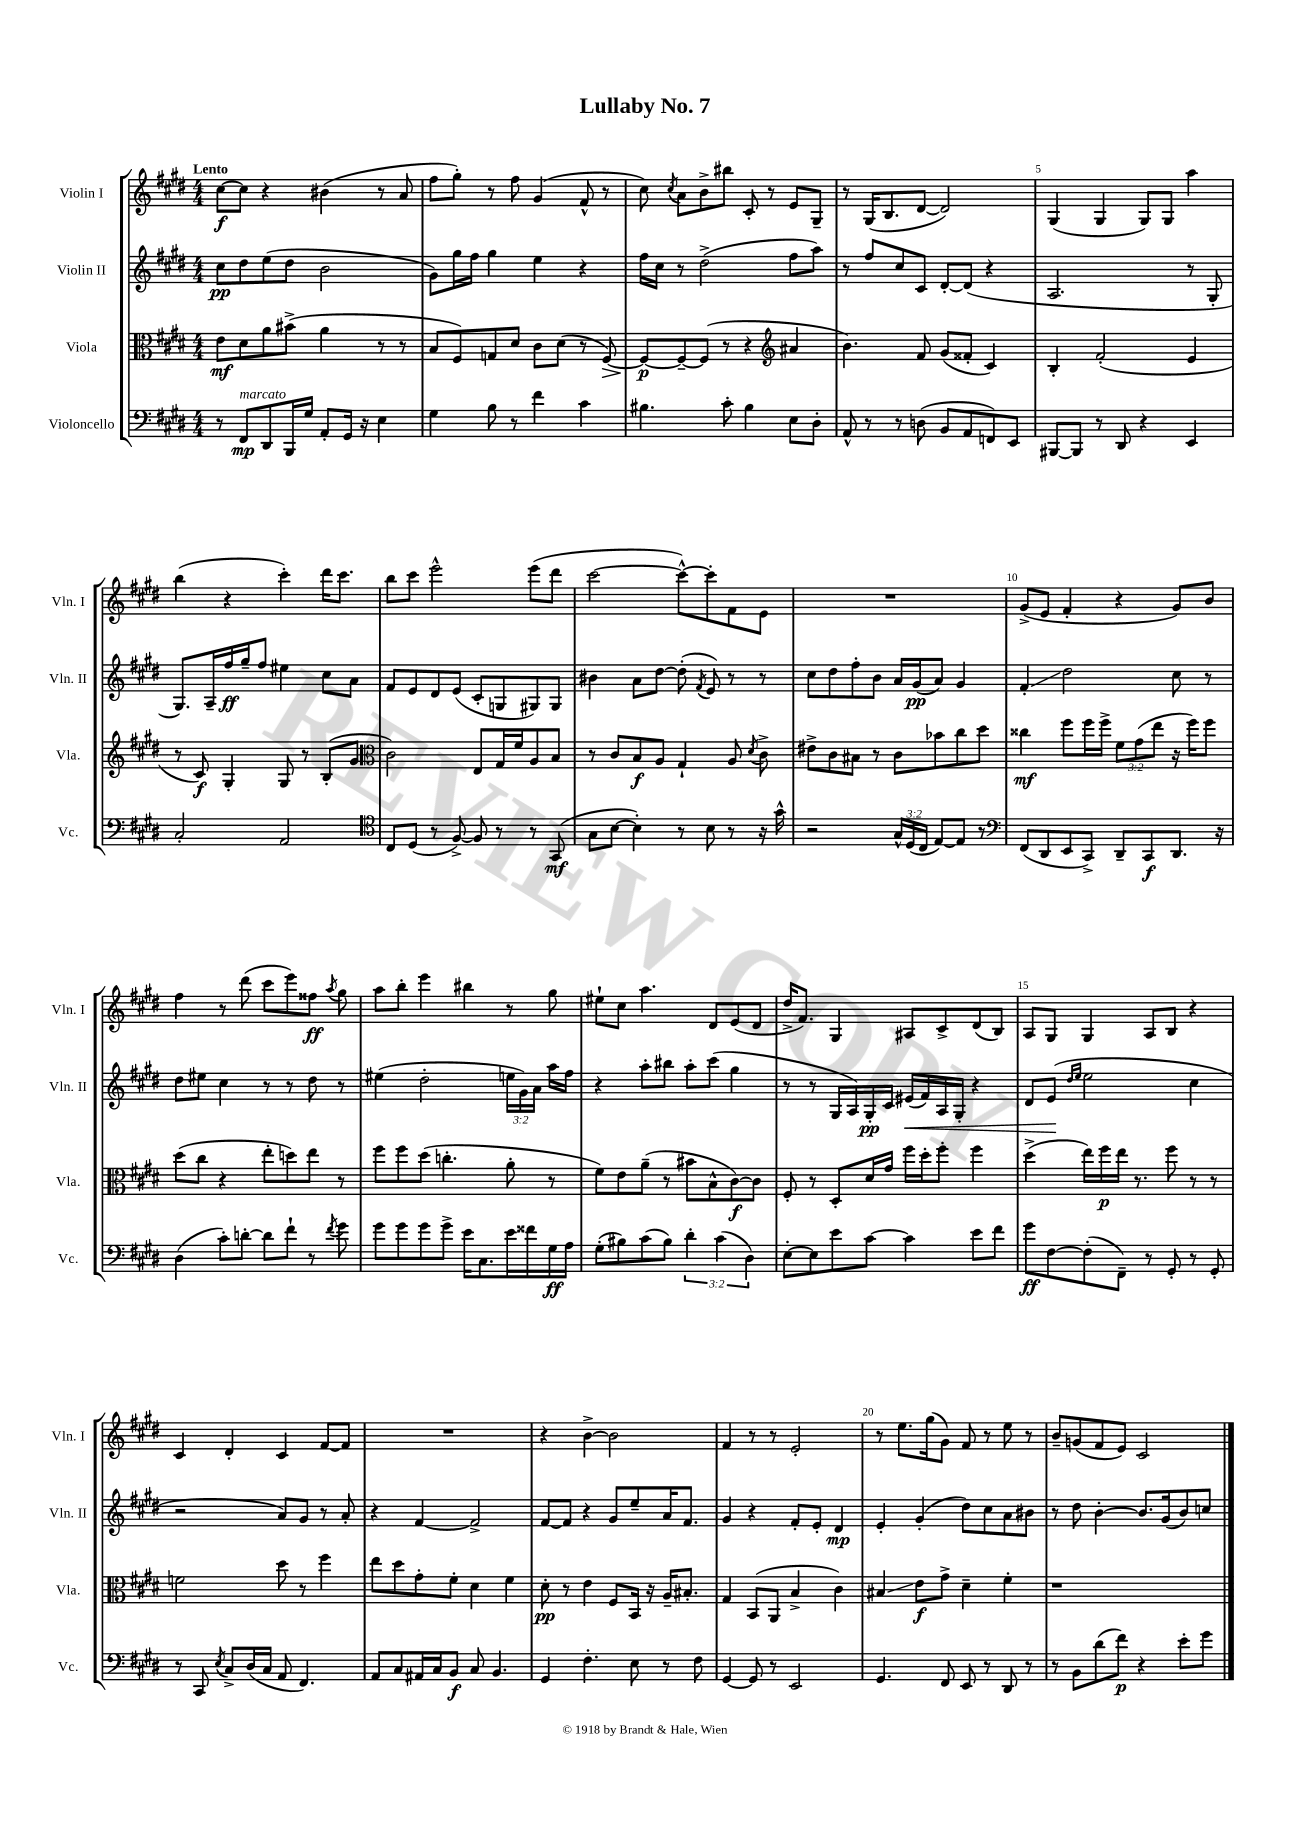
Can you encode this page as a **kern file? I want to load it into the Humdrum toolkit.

**kern	**kern	**kern	**kern
*staff4	*staff3	*staff2	*staff1
*clefF4	*clefC3	*clefG2	*clefG2
*k[f#c#g#d#]	*k[f#c#g#d#]	*k[f#c#g#d#]	*k[f#c#g#d#]
*M4/4	*M4/4	*M4/4	*M4/4
8r	8e	8cc#	[8cc#
8FF#	8d#	8dd#	8cc#]
8DD#	8a	(8ee	4r
16BBB	(8b#^	8dd#	.
16G#	.	.	.
8AA'	4a	2b	(4b#
16GG#	.	.	.
16r	.	.	.
4E	8r	.	8r
.	8r	.	8a
=	=	=	=
4G#	8B	8g#)	8ff#
.	8F#)	16gg#	8gg#')
.	.	16ff#	.
8B	8G	4gg#	8r
8r	8d#	.	8ff#
4f#	8c#	4ee	(4g#
.	(8d#	.	.
4c#	8r	4r	8f#^^
.	[8F#)	.	8r
=	=	=	=
4.B#	8F#_	16ff#	8cc#)
.	.	16cc#	.
.	.	.	8qcc#
.	8F#~_	8r	8a
.	(8F#]	(2dd#^	8b^
8c#'	8r	.	8bb#
4B#	4r	.	8c#'
.	.	.	8r
*	*clefG2	*	*
8E	4a#	8ff#	8e
8D#'	.	8aa)	8G#~
=	=	=	=
8AA^^	4.b)	8r	8r
8r	.	8ff#	(16G#
.	.	.	8.B
8r	.	8cc#	.
(8D	8f#	8c#	[8d#
8BB	(8g#	[8d#'	2d#])
8AA	8f##'	(8d#]	.
8FF)	4c#)	4r	.
8EE	.	.	.
=	=	=	=
[8BBB#	4B'	2.A	(4G#
8BBB#]	.	.	.
8r	(2f#'	.	4G#
8DD#	.	.	.
4r	.	.	8G#)
.	.	.	8G#
4EE	4e	8r	4aa
.	.	8G#'	.
=	=	=	=
2C#'	8r	8.G#)	(4bb
.	8c#)	.	.
.	.	16A~	.
.	4G#'	16ff#	4r
.	.	16gg#~	.
.	.	8ff#	.
2AA	8G#	4ee#	4ccc#')
.	8r	.	.
.	(8B'	8cc#	16ddd#
.	.	.	8.ccc#
.	8g#	8a	.
=	=	=	=
*clefC4	*clefC3	*	*
8C#	2c#)	8f#	8bb
(8D#	.	8e	8ccc#
8r	.	8d#	2eee^^
[8F#^)	.	(8e	.
8F#]	8E	8c#'	.
8r	16G#	8G	.
.	16f#	.	.
8r	8A	8G#)	(8eee
(8GG#	8B	8G#	8ddd#
=	=	=	=
8G#	8r	4b#	[2ccc#
[8B	8c#	.	.
4B'])	8B	8a	.
.	8A	[8dd#	.
8r	4G#`	(8dd#']	8ccc#^^_)
.	.	8qf#	.
8B	.	8e)	8ccc#']
8r	8A	8r	8f#
.	8qd#	.	.
16r	8c#^	8r	8e
16g#^^	.	.	.
=	=	=	=
2r	8e#^	8cc#	1r
.	8c#	8dd#	.
.	8B#	8ff#'	.
.	8r	8b	.
24G#^^	8c#	16a	.
(24D#	.	.	.
.	.	(16g#	.
24C#	.	.	.
[8E)	8b-	8a)	.
8E]	8cc#	4g#	.
8r	8dd#	.	.
=	=	=	=
*clefF4	*	*	*
(8FF#	4cc##	4f#'	(8g#^
8DD#	.	.	8e
8EE	8ff#	2dd#	4f#'
8CC#^)	16ff#	.	.
.	16ff#^	.	.
8DD#~	12f#	.	4r
.	(12g#	.	.
8CC#	.	.	.
.	12ee	.	.
8.DD#	16r	8cc#	8g#)
.	16ff#)	.	.
.	8ff#	8r	8b
16r	.	.	.
=	=	=	=
(4D#	(8dd#	8dd#	4ff#
.	8cc#	8ee#	.
8c#')	4r	4cc#	8r
[8d'	.	.	(8ddd#
8d]	8ee'	8r	8ccc#
8f#`	8dd)	8r	8eee)
8r	8ee	8dd#	8ff##
8qf#	.	.	8qaa
8g#	8r	8r	8gg#
=	=	=	=
8g#	8ff#	(4ee#	8aa
8g#	8ff#	.	8bb'
8g#	(8dd#	2dd#'	4eee
8g#^	4.cc'	.	.
16e	.	.	4bb#
8.C#	.	.	.
16e	8a'	24ee	8r
.	.	24g#)	.
16f##	.	.	.
.	.	24a	.
16G#	8r	16aa	8gg#
16A	.	16ff#	.
=	=	=	=
(8G#'	8f#)	4r	8ee#`
8B#)	8e	.	8cc#
(8c#	(8a~	8aa'	4.aa
8B#)	8r	8bb#	.
6d#'	8b#	8aa'	.
.	8B^^	(8ccc#	8d#
(6c#	.	.	.
.	[8c#)	4gg#	(8e
6D#)	.	.	.
.	8c#]	.	8d#
=	=	=	=
[8E'	8F#'	8r	16dd#^
.	.	.	8.f#)
8E]	8r	8r	.
8e	8D#'	16G#	4G#
.	.	16A)	.
[8c#	16d#	16G#'	.
.	16g#	16c#	.
4c#]	16ff#	(16e#	8A#
.	16dd#'	16f#)	.
.	8ff#'	16A	8c#^
.	.	16G#'	.
8e	4ff#	4r	(8d#
8f#	.	.	8B)
=	=	=	=
8g#	(4dd#^	8d#	8A
[8F#	.	(8e	8G#
.	.	16qqdd#	.
.	.	16qqee	.
(8F#']	16ee)	2ee	4G#
.	16ff#	.	.
8FF#~)	16ee	.	.
.	8.r	.	.
8r	.	.	8A
8GG#'	8ff#	.	8B
8r	8r	4cc#	4r
8GG#'	8r	.	.
=	=	=	=
8r	2f	2r	4c#
8CC#	.	.	.
8qE	.	.	.
8C#^	.	.	4d#'
(16D#	.	.	.
16C#	.	.	.
8AA	8dd#	8a)	4c#
4.FF#)	8r	8g#	.
.	4ff#	8r	[8f#
.	.	8a'	8f#]
=	=	=	=
8AA	8ee	4r	1r
8C#	8dd#	.	.
16AA#	8g#'	[4f#	.
16C#	.	.	.
8BB	8f#'	.	.
8C#	4d#	2f#^]	.
4.BB	.	.	.
.	4f#	.	.
=	=	=	=
4GG#	8d#'	[8f#	4r
.	8r	8f#]	.
4.F#'	4e	4r	[4b^
.	8F#	8g#	2b]
8E	16BB	8ee~	.
.	16r	.	.
8r	16A~	16a	.
.	8.B#'	8.f#	.
8F#	.	.	.
=	=	=	=
[4GG#	4G#	4g#	4f#
8GG#]	(8BB	4r	8r
8r	8AA	.	8r
2EE	4B^	8f#'	2e'
.	.	8e'	.
.	4c#)	4d#	.
=	=	=	=
4.GG#	4B#	4e'	8r
.	.	.	8.ee
.	8e	(4g#'	.
.	.	.	(16gg#
8FF#	8g#^	.	8g#)
8EE	4d#~	8dd#)	8f#
8r	.	8cc#	8r
8DD#	4f#'	8a	8ee
8r	.	8b#	8r
=	=	=	=
8r	1r	8r	8b~
8BB	.	8dd#	(8g
(8d#	.	[4b'	8f#
8f#)	.	.	8e)
4r	.	8.b]	2c#
.	.	(16g#	.
8e'	.	8b)	.
8g#	.	8cc	.
==	==	==	==
*-	*-	*-	*-
